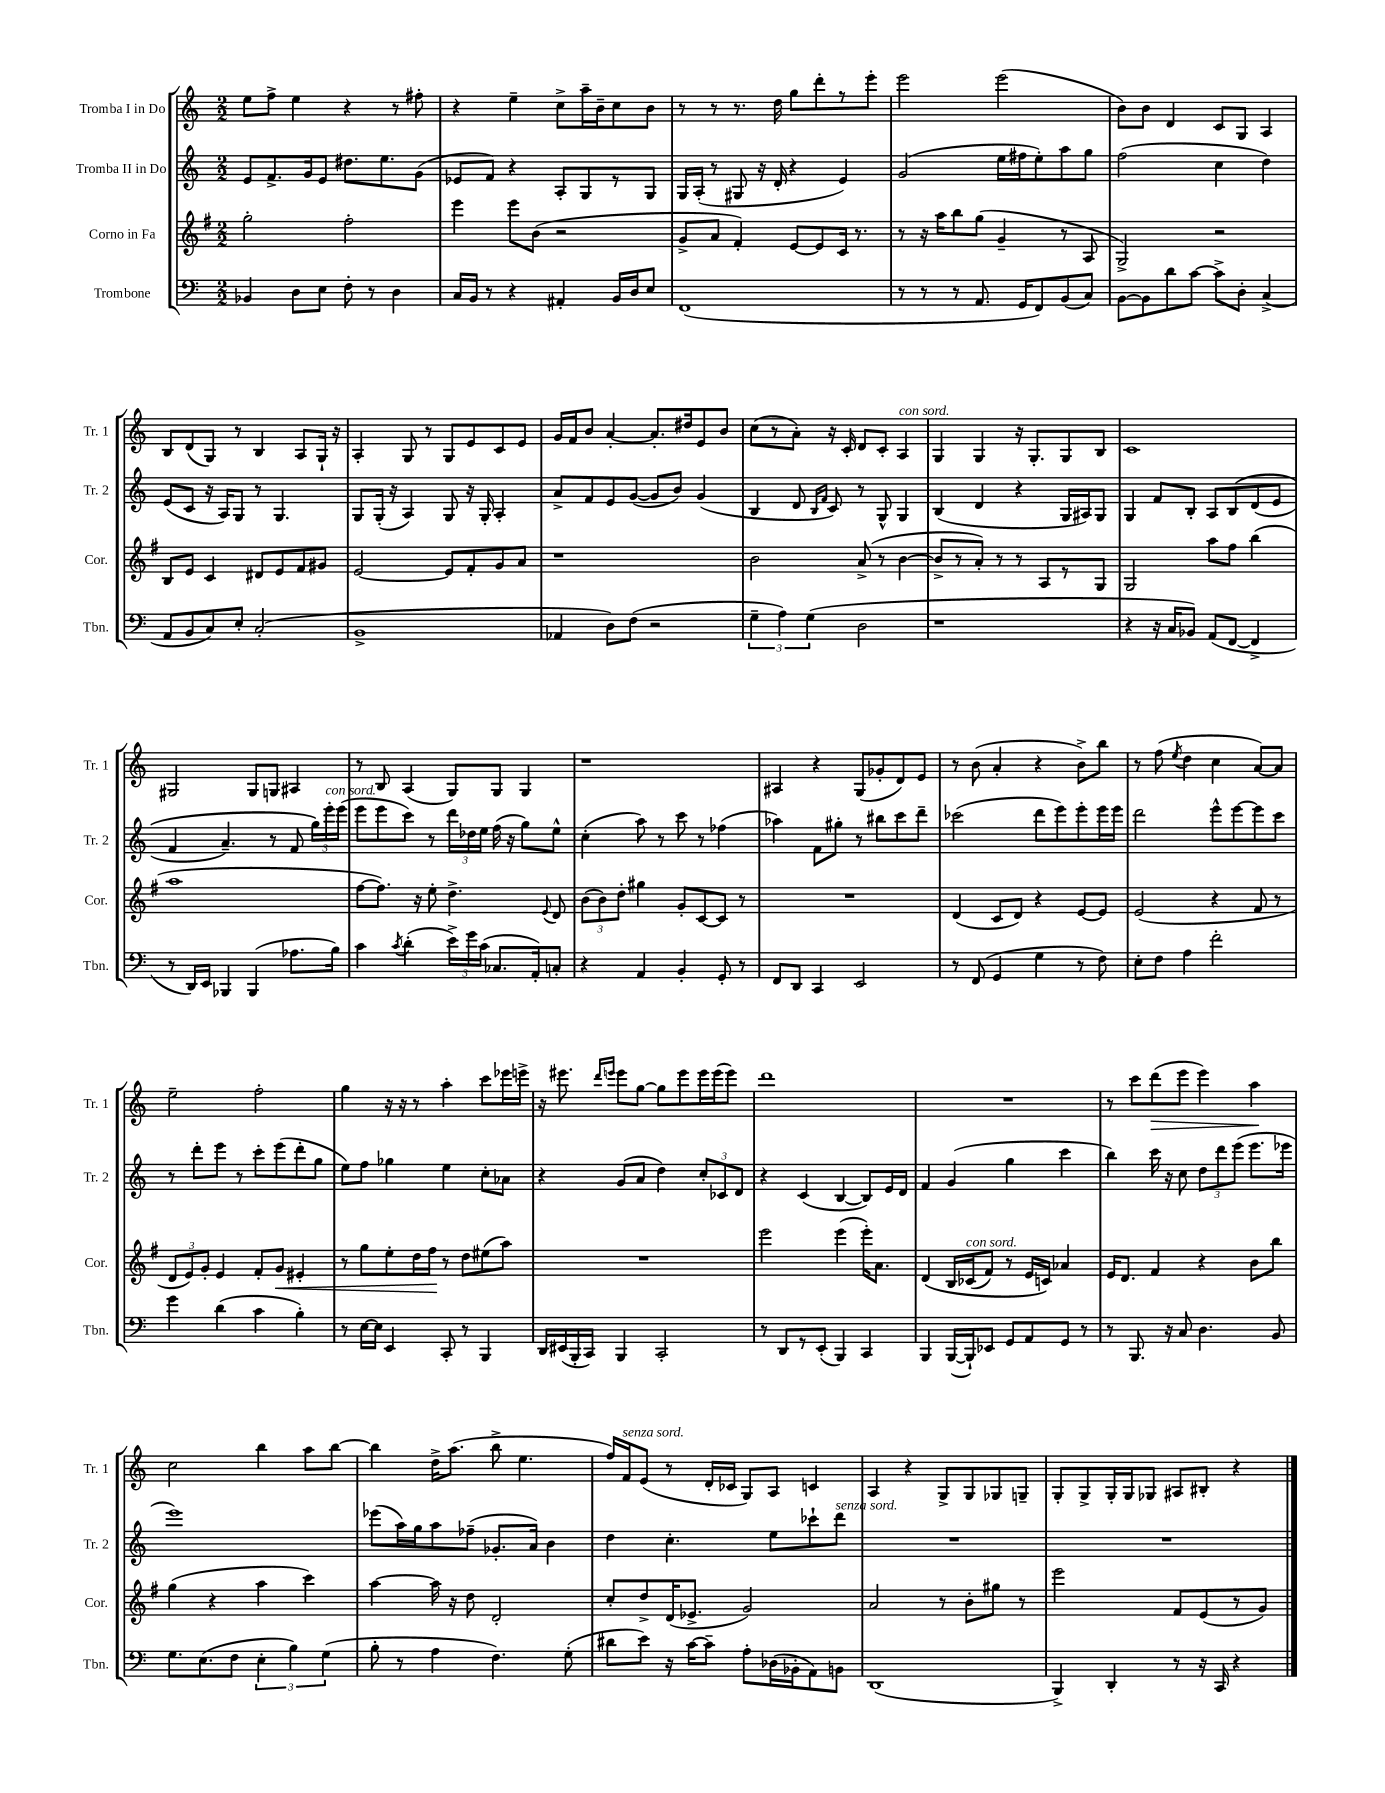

**kern	**kern	**kern	**kern
*staff4	*staff3	*staff2	*staff1
*clefF4	*clefG2	*clefG2	*clefG2
*k[]	*k[f#]	*k[]	*k[]
*M2/2	*M2/2	*M2/2	*M2/2
4BB-	2gg'	8e	8ee
.	.	8.f^	8ff^
8D	.	.	4ee
.	.	16g	.
8E	.	8e	.
8F'	2ff#'	8.dd#	4r
8r	.	.	.
.	.	8.ee	.
4D	.	.	8r
.	.	(8g	8ff#'
=	=	=	=
16C	4eee	8e-	4r
16BB	.	.	.
8r	.	8f)	.
4r	8eee	4r	4ee~
.	(8b	.	.
4AA#'	2r	8A'	8cc^
.	.	8G	16aa~
.	.	.	16b~
16BB	.	8r	8cc
16D	.	.	.
8E	.	8G	8b
=	=	=	=
(1FF	8g^	16G	8r
.	.	(16A'	.
.	8a	8r	8r
.	4f#')	8G#	8.r
.	.	16r	.
.	.	16d'	16dd
.	[8e	4r	8gg
.	8e]	.	8ddd'
.	16c	4e)	8r
.	8.r	.	.
.	.	.	8eee'
=	=	=	=
8r	8r	(2g	2eee
8r	16r	.	.
.	16aa	.	.
8r	8bb	.	.
8.AA	(8gg	.	.
.	4g~	16ee	(2eee
16GG	.	16ff#	.
8FF)	.	8ee')	.
(8BB	8r	8aa	.
8C)	8A	8gg	.
=	=	=	=
[8BB	2G^)	(2ff	8b)
8BB]	.	.	8b
8d	.	.	4d
[8c	.	.	.
8c^]	2r	4cc	8c
8D'	.	.	8G
(4C^	.	4dd)	4A
=	=	=	=
8AA	8B	(8e	8B
8BB	8e	8c	(8d
8C)	4c	16r	8G)
.	.	16A)	.
8E'	.	8G	8r
(2C'	8d#	8r	4B
.	8e	4.G	.
.	8f#	.	8A
.	8g#	.	16G`
.	.	.	16r
=	=	=	=
1BB^	[2e	8G	4A'
.	.	(16G'	.
.	.	16r	.
.	.	4A)	8G
.	.	.	8r
.	8e]	8G	8G
.	8f#'	16r	8e
.	.	16G'	.
.	8g	4A'	8c
.	8a	.	8e
=	=	=	=
4AA-	1r	8a^	16g
.	.	.	16f
.	.	8f	8b
8D)	.	8e	[4a'
(8F	.	([8g	.
2r	.	8g]	8.a']
.	.	8b)	.
.	.	.	16dd#
.	.	(4g	8e
.	.	.	8b
=	=	=	=
6G~	2b	4B	(8cc
.	.	.	8r
6A)	.	.	.
.	.	8d	8a')
(6G	.	.	.
.	.	16qqB	.
.	.	16qqf	.
.	.	8c)	16r
.	.	.	16c'
2D	(8a^	8r	8d
.	8r	8G^^	8c'
.	[4b	4G	4A
=	=	=	=
1r	8b^]	(4B	4G
.	8r	.	.
.	8a')	4d	4G
.	8r	.	.
.	8r	4r	16r
.	.	.	8.G'
.	8A	.	.
.	8r	16G	8G
.	.	16A#)	.
.	8G	8G	8B
=	=	=	=
4r	2G	4G	1c
16r	.	8f	.
16C	.	.	.
8BB-)	.	8B'	.
(8AA	8aa	8A	.
[8FF	8ff#	&(8B	.
4FF^]	(4bb	(8d	.
.	.	8e	.
=	=	=	=
8r	1aa	4f	2G#
16DD)	.	.	.
16EE	.	.	.
4BBB-	.	4.a~)	.
(4BBB-	.	.	8G#
.	.	8r	8G
8.A-	.	8f	4A#
.	.	24gg&)	.
.	.	24eee'	.
16B)	.	.	.
.	.	(24eee	.
=	=	=	=
4c	[8ff#	8eee	8r
.	8.ff#])	8eee	8B
8qc	.	.	.
(4d'	.	8ccc)	(4A
.	16r	.	.
.	8ee'	8r	.
24e^)	4.dd^	24ddd	8G)
24g	.	24dd-	.
(24c	.	24ee	.
8.C-	.	(16ff	8G
.	.	16r	.
.	.	8gg)	4G
16AA')	.	.	.
.	8qqe	.	.
8C'	8d	8ee^^	.
=	=	=	=
4r	(12b	(4cc'	1r
.	12b)	.	.
.	12dd'	.	.
4AA	4gg#	8aa)	.
.	.	8r	.
4BB'	8g'	8ccc	.
.	[8c	8r	.
8GG'	8c]	(4ff-	.
8r	8r	.	.
=	=	=	=
8FF	1r	4aa-)	4A#
8DD	.	.	.
4CC	.	8f	4r
.	.	8gg#'	.
2EE	.	8r	(8G
.	.	8bb#	8g-'
.	.	8ccc	8d)
.	.	8ddd~	8e
=	=	=	=
8r	(4d	(2ccc-	8r
(8FF	.	.	(8b
4GG	8c	.	4a'
.	8d)	.	.
4G	4r	8ddd	4r
.	.	8eee)	.
8r	[8e	8eee'	8b^)
8F)	8e]	16eee	8bb
.	.	16eee	.
=	=	=	=
8E'	(2e	2ddd	8r
8F	.	.	(8ff
.	.	.	8qee
4A	.	.	4dd
2f'	4r	8eee^^	4cc
.	.	[8eee	.
.	8f#	8eee]	[8a)
.	8r	8ccc	8a]
=	=	=	=
4g	12d	8r	2ee~
.	12e)	.	.
.	.	8ddd'	.
.	12g'	.	.
(4d	4e	8eee	.
.	.	8r	.
4c	8f#'	8ccc'	2ff'
.	8g	(8eee	.
4B')	4e#'	8ddd'	.
.	.	8gg	.
=	=	=	=
8r	8r	8ee)	4gg
[16E	8gg	8ff	.
16E]	.	.	.
4EE	8ee'	4gg-	16r
.	.	.	16r
.	16dd	.	8r
.	16ff#	.	.
8CC'	8r	4ee	4aa'
8r	8dd	.	.
4BBB	(8ee#	8cc'	8ccc
.	8aa)	8a-	16eee-
.	.	.	16eee^
=	=	=	=
16DD	1r	4r	16r
(16EE#	.	.	8.eee#
16BBB'	.	.	.
16CC)	.	.	.
.	.	.	16qqddd
.	.	.	16qqeee
4BBB	.	(8g	8eee
.	.	8a	[8gg
2CC'	.	4dd)	8gg]
.	.	.	8eee
.	.	12cc'	16eee
.	.	.	(16eee
.	.	12c-	.
.	.	.	8eee)
.	.	12d	.
=	=	=	=
8r	2eee	4r	1ddd
8DD	.	.	.
8r	.	(4c	.
(8EE'	.	.	.
4BBB)	(4eee	[4B	.
4CC	16eee')	8B])	.
.	8.a	.	.
.	.	16e	.
.	.	16d	.
=	=	=	=
4BBB	&(4d	4f	1r
([16BBB	16B	(4g	.
16BBB`])	(16c-	.	.
8EE-	8f#)	.	.
8GG	8r	4gg	.
8AA	16e	.	.
.	16c&)	.	.
8GG	4a-	4ccc	.
8r	.	.	.
=	=	=	=
8r	16e	4bb)	8r
.	8.d	.	.
8.BBB	.	.	8ccc
.	4f#	16ccc	(8ddd
16r	.	16r	.
8C	.	8cc	8eee
4.D	4r	12dd	4eee)
.	.	12ddd	.
.	.	(12eee	.
.	8b	8.eee	4aa
8BB	8bb	.	.
.	.	16eee-	.
=	=	=	=
8.G	(4gg	1eee)	2cc
(8.E	.	.	.
.	4r	.	.
8F	.	.	.
6E'	4aa	.	4bb
6B)	.	.	.
.	4ccc)	.	8aa
(6G	.	.	.
.	.	.	[8bb
=	=	=	=
8B'	[4aa	(8eee-	4bb]
8r	.	16aa)	.
.	.	16gg	.
4A	16aa]	8aa	16dd^
.	16r	.	(8.aa
.	8dd	(8ff-~	.
4.F)	2d'	8.g-'	8bb^
.	.	.	4.ee
.	.	16a)	.
.	.	4b	.
(8G'	.	.	.
=	=	=	=
8d#	8cc'	4dd	16ff)
.	.	.	16f
8e)	8dd^	.	(8e
16r	(16d	4.cc'	8r
[16c	8.e-^	.	.
8c~]	.	.	16d'
.	.	.	16c-
8A'	2g)	.	8G)
(16D-	.	8ee	8A
16BB-'	.	.	.
8AA)	.	8ccc-`	4c
8BB	.	8ddd	.
=	=	=	=
(1DD	2a	1r	4A
.	.	.	4r
.	8r	.	8G^
.	8b'	.	8G
.	8gg#	.	8G-
.	8r	.	8G~
=	=	=	=
4BBB^)	2eee	1r	8G'
.	.	.	8G^
4DD'	.	.	16G'
.	.	.	16G
.	.	.	8G-
8r	8f#	.	8A#
16r	(8e	.	8B#'
16CC	.	.	.
4r	8r	.	4r
.	8g)	.	.
==	==	==	==
*-	*-	*-	*-
